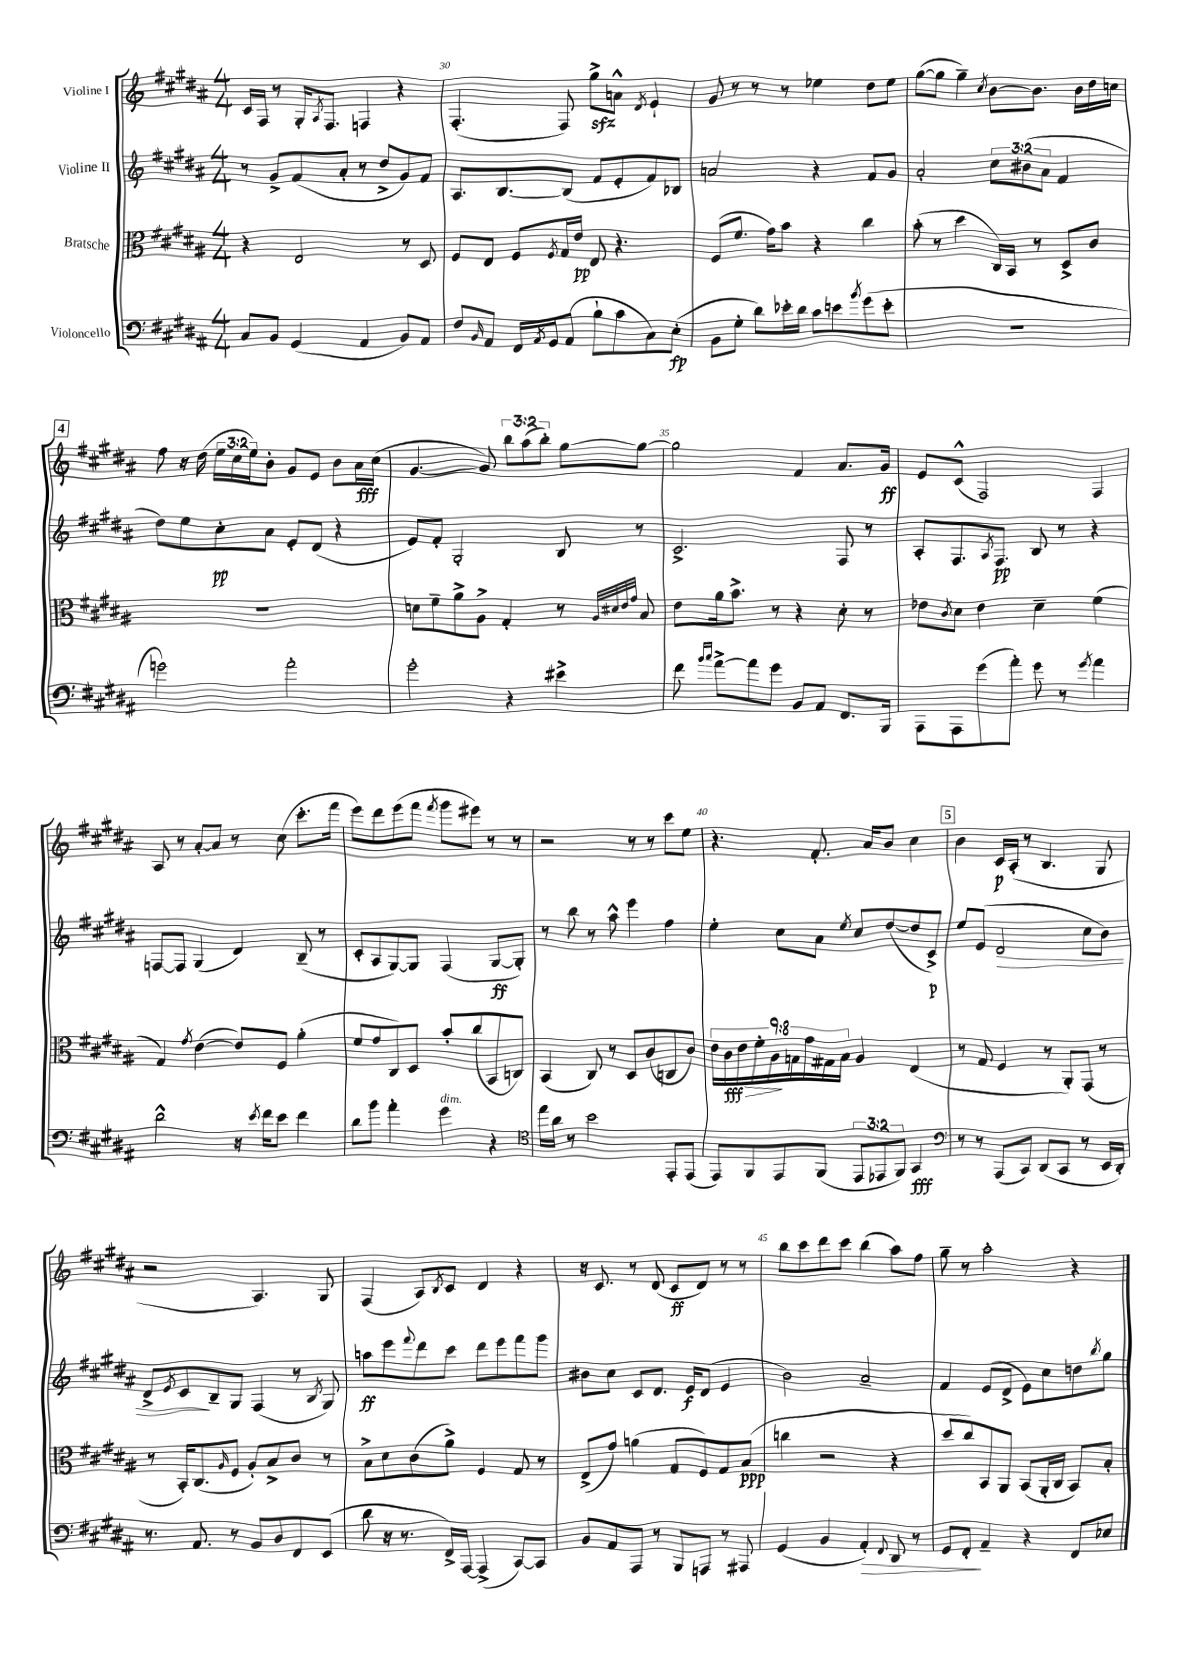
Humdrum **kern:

**kern	**kern	**kern	**kern
*staff4	*staff3	*staff2	*staff1
*clefF4	*clefC3	*clefG2	*clefG2
*k[f#c#g#d#a#]	*k[f#c#g#d#a#]	*k[f#c#g#d#a#]	*k[f#c#g#d#a#]
*M4/4	*M4/4	*M4/4	*M4/4
8C#/L	4r	8r	16c#/LL
.	.	.	16F#/JJ
8BB/J	.	8g#^/L	8r
(4GG#/	2E/	(8f#/	16G#'/LK
.	.	.	8qA#/
.	.	.	8.F#/J
.	.	8a#'/J	.
4AA#/	.	8r	4F/
.	.	8dd#^/L	.
8BB/L)	8r	8g#/)	4r
8AA#/J	8D#/	8f#/J	.
=	=	=	=
8F#/L	8F#/L	8.A#/L	(4.F#'/
16qqBB/	.	.	.
8AA#/J	8E/J	.	.
.	.	[8.B/	.
16FF#/LL	8F#/L	.	.
8qAA#/	.	.	.
16GG#/J	.	.	.
.	8qF#/	.	.
(8AA#/J	16G#/L	(8B/]J	8F#/)
.	16e/JJ	.	.
8B`\L	8E/	8f#/L	8gg#^\L
8c#\	4.r	8e'/	8a^^\J
.	.	.	8qd#/
8C#\)	.	8f#/)	4e`/
(8E'\J	.	8B-/J	.
=	=	=	=
8BB\L	(8F#/L	2a/	8g#/
8G#'\J	8.f#/J	.	8r
8d#\L)	.	.	8r
.	16g#\LK)	.	.
16e-'\L	8b\J	.	8r
16d#\JJ	.	.	.
8c#\L	4r	4r	4ee-\
8e\	.	.	.
8qb/	.	.	.
(8g#\	4cc#\	8f#/L	8dd#\L
8e'\J	.	8g#/J	8ee-\J
=	=	=	=
1r	(8b'\	2a#'/	([8gg#\L
.	8r	.	8gg#\]J
.	4dd#\	.	4gg#~\)
.	.	.	8qcc#/
.	16C#/LL)	12cc#\L	[8b\L
.	16BB/JJ	.	.
.	.	(12b#\	.
.	8r	.	8.b\]J
.	.	12a#\J	.
.	8D#^/L	4f#/	.
.	.	.	16b\LL
.	8c#/J	.	16dd#\
.	.	.	16cc\JJ
=	=	=	=
2g\)	1r	8dd#\L)	8ff#\
.	.	8ee\	16r
.	.	.	(16dd#\
.	.	8cc#'\	24ee\LL
.	.	.	24cc#\
.	.	.	24ee\J)
.	.	8a#\J	8b'\J
2a#'\	.	8e'/L	8g#/L
.	.	(8d#/J	8e/J
.	.	4r	8b\L
.	.	.	16a#\L
.	.	.	(16cc#\JJ
=	=	=	=
2g#'\	8d\L	8e/L)	[4.g#/
.	8f#~\	8f#'/J	.
.	8a#^\	2G#'/	.
.	8A#^\J	.	8g#/])
4r	4G#'/	.	12bb\L
.	.	.	(12aa#\
.	.	.	12bb'\J)
4e#^\	8r	8B/	[8gg#\L
.	32qqA#/LLL	.	.
.	32qqd#/	.	.
.	32qqe/	.	.
.	32qqg#/JJJ	.	.
.	8B/	8r	8gg#\_J
=	=	=	=
8f#\	8e\L	2.c#^/	2gg#\]
16qqb/LL	.	.	.
16qqcc#/JJ	.	.	.
[8a#^\L	16a#\k	.	.
.	8.b^\J	.	.
8a#\]	.	.	.
8g#\J	8r	.	.
8BB/L	4r	.	4f#/
8AA#/J	.	.	.
8.FF#/L	8d#'\	8F#/	8.a#/L
.	8r	8r	.
16BBB/Jk	.	.	16g#/Jk
=	=	=	=
8AAA#\L	8e-\L	8A#'/L	8e/L
.	8qc#/	.	.
8AAA#\	8d#\J	8.F#/	(8c#^^/J
(8g#\	4e-\	.	2F#/)
.	.	8qA#/	.
.	.	8.F#/J	.
8a#'\J)	.	.	.
8g#\	4d#~\	8B/	.
8r	.	8r	.
8qg#/	.	.	.
4a#\	(4f#\	4r	4F#/
=	=	=	=
2d#^^\	4G#/)	[8F/L	8A#/
.	.	8F/]J	8r
.	8qg#/	.	.
.	([4e\	(4G#/	[8a#'/L
.	.	.	8a#/]J
16r	8e/]L)	4d#/)	8r
8qe/	.	.	.
16f#\LK	.	.	.
8e\J	8F#/J	.	(8cc#\
4f#\	(4a#'\	(8B~/	8.ccc#'\L
.	.	8r	.
.	.	.	16fff#\Jk
=	=	=	=
8d#\L	8f#/L	8c#'/L	8eee\L)
8b\J	8g#/	8A#/	8ddd#\
4a#'\	8C#/)	[8G#/)	(8eee\
.	8D#/J	8G#/]J	8fff#\J
.	.	.	8qfff#/
4g#\	8b'/L	(4F#/	8ggg#\L
.	(8cc#/	.	8eee#\J)
4r	8BB/	[8G#/L	8r
.	8C/J)	8G#'/]J)	8r
=	=	=	=
*clefC4	*	*	*
16ee\LL	(4BB/	8r	2r
16a#\JJ	.	.	.
8r	.	8bb\	.
2b\	8C#/)	8r	.
.	8r	8aa#^^\	.
.	8D#/L	4eee\	8r
.	(8c#/	.	8r
8EE'/L	8C/	4ff#\	8ccc#\L
(8EE/J	8c#/J)	.	8ee\J
=	=	=	=
8EE/L)	18e\LL	4ee'\	4.r
.	18c#\	.	.
.	18e\	.	.
8FF#/	.	.	.
.	18f#'\	.	.
.	18A#\	.	.
8EE/	.	8cc#\L	.
.	18G\	.	.
.	18g#\	.	.
(8FF#/J	.	8a#\J	8.f#'/
.	18G#\	.	.
.	18B\JJ	.	.
.	.	8qee/	.
12EE/L	4A#/	8cc#/L	.
.	.	.	16a#/LK
12EE-/	.	.	.
.	.	([8dd#/	8b/J
12FF#/J)	.	.	.
4GG#/	(4E/	8dd#/]	4cc#\
.	.	8c#^/J)	.
=	=	=	=
*clefF4	*	*	*
8r	8r	8ee/L	4b\
8r	8G#/	(8e/J	.
(8AAA#/L	4F#/	2d#/	16c#/LL
.	.	.	(16A#'/JJ
8CC#/J)	.	.	8r
(8DD#/L	8r	.	4.B/
8CC#/J	8AA#'/L)	.	.
8r	(8GG#/J	8cc#\L	.
16EE/LL	8r	8b\J)	8G#/
16DD#'/JJ)	.	.	.
=	=	=	=
8.r	8r	8d#^/L	2r
.	.	8qe/	.
.	16BB'/LK)	8c#/	.
8.AA#/	(8.C#/	.	.
.	.	8B~/	.
.	16qqA#/	.	.
8r	8F#/J	8G#/J	.
8BB/L	8A#'/L)	(4F#/	4.A#/)
8D#/	8B^/	.	.
8FF#/	8c#/J	8r	.
.	.	8qB/	.
(8EE/J	8r	8G#/)	8G#/
=	=	=	=
8d#\	8B^\L	8aa\L	(4F#/
16r	8d#\	8eee\	.
8.r	.	.	.
.	.	8qqfff#/	.
.	(8c#\	8ddd#\	8A#/L)
.	.	.	8qB/
16FF#^/LL)	8a#^\J)	8ccc#\J	8c#/J
[16AAA#/JJ	.	.	.
(4AAA#^/]	4F#/	8ddd#\L	4d#/
.	.	8eee\	.
[8CC#/L)	8G#/	8fff#\	4r
8CC#/]J	8r	8ggg#\J	.
=	=	=	=
8BB/L	(8E^/L	8b#\L	16r
.	.	.	8.c#/
8AA#/	8g#/J)	8cc#\J	.
8AAA#/J	(4a\	8c#/L	8r
8r	.	8.d#/J	(8d#/
8BBB/L	8G#/L	.	8c#/L
.	.	16e/LK	.
8AAA/J	8F#/)	(8d#/J	8d#/J)
8r	8G#/	4e/	8r
8AAA#/	(8B/J	.	8r
=	=	=	=
(4GG#/	4cc\	2b\)	8bb\L
.	.	.	8ccc#\
4BB/	2r	.	8ddd#\
.	.	.	8ccc#\J
4AA#'/)	.	2a#~/	(4bb\
8qqFF#/	.	.	.
8DD#/	4r	.	8aa#\L)
8r	.	.	8ff#\J
=	=	=	=
8GG#/L	8dd#/L	4f#/	8gg#~\
8FF#'/J	8cc#/)	.	8r
4AA#~/	8BB/	(8e/L	2aa#'\
.	8AA#/J	8d#^/J	.
4r	(8BB/L	8e\L)	.
.	16AA#'/L	8cc#\	.
.	16C#/JJ	.	.
8FF#/L	8BB/L)	8dd\	4r
.	.	8qbb/	.
8E-/J	8B'/J	8gg#\J	.
==	==	==	==
*-	*-	*-	*-
